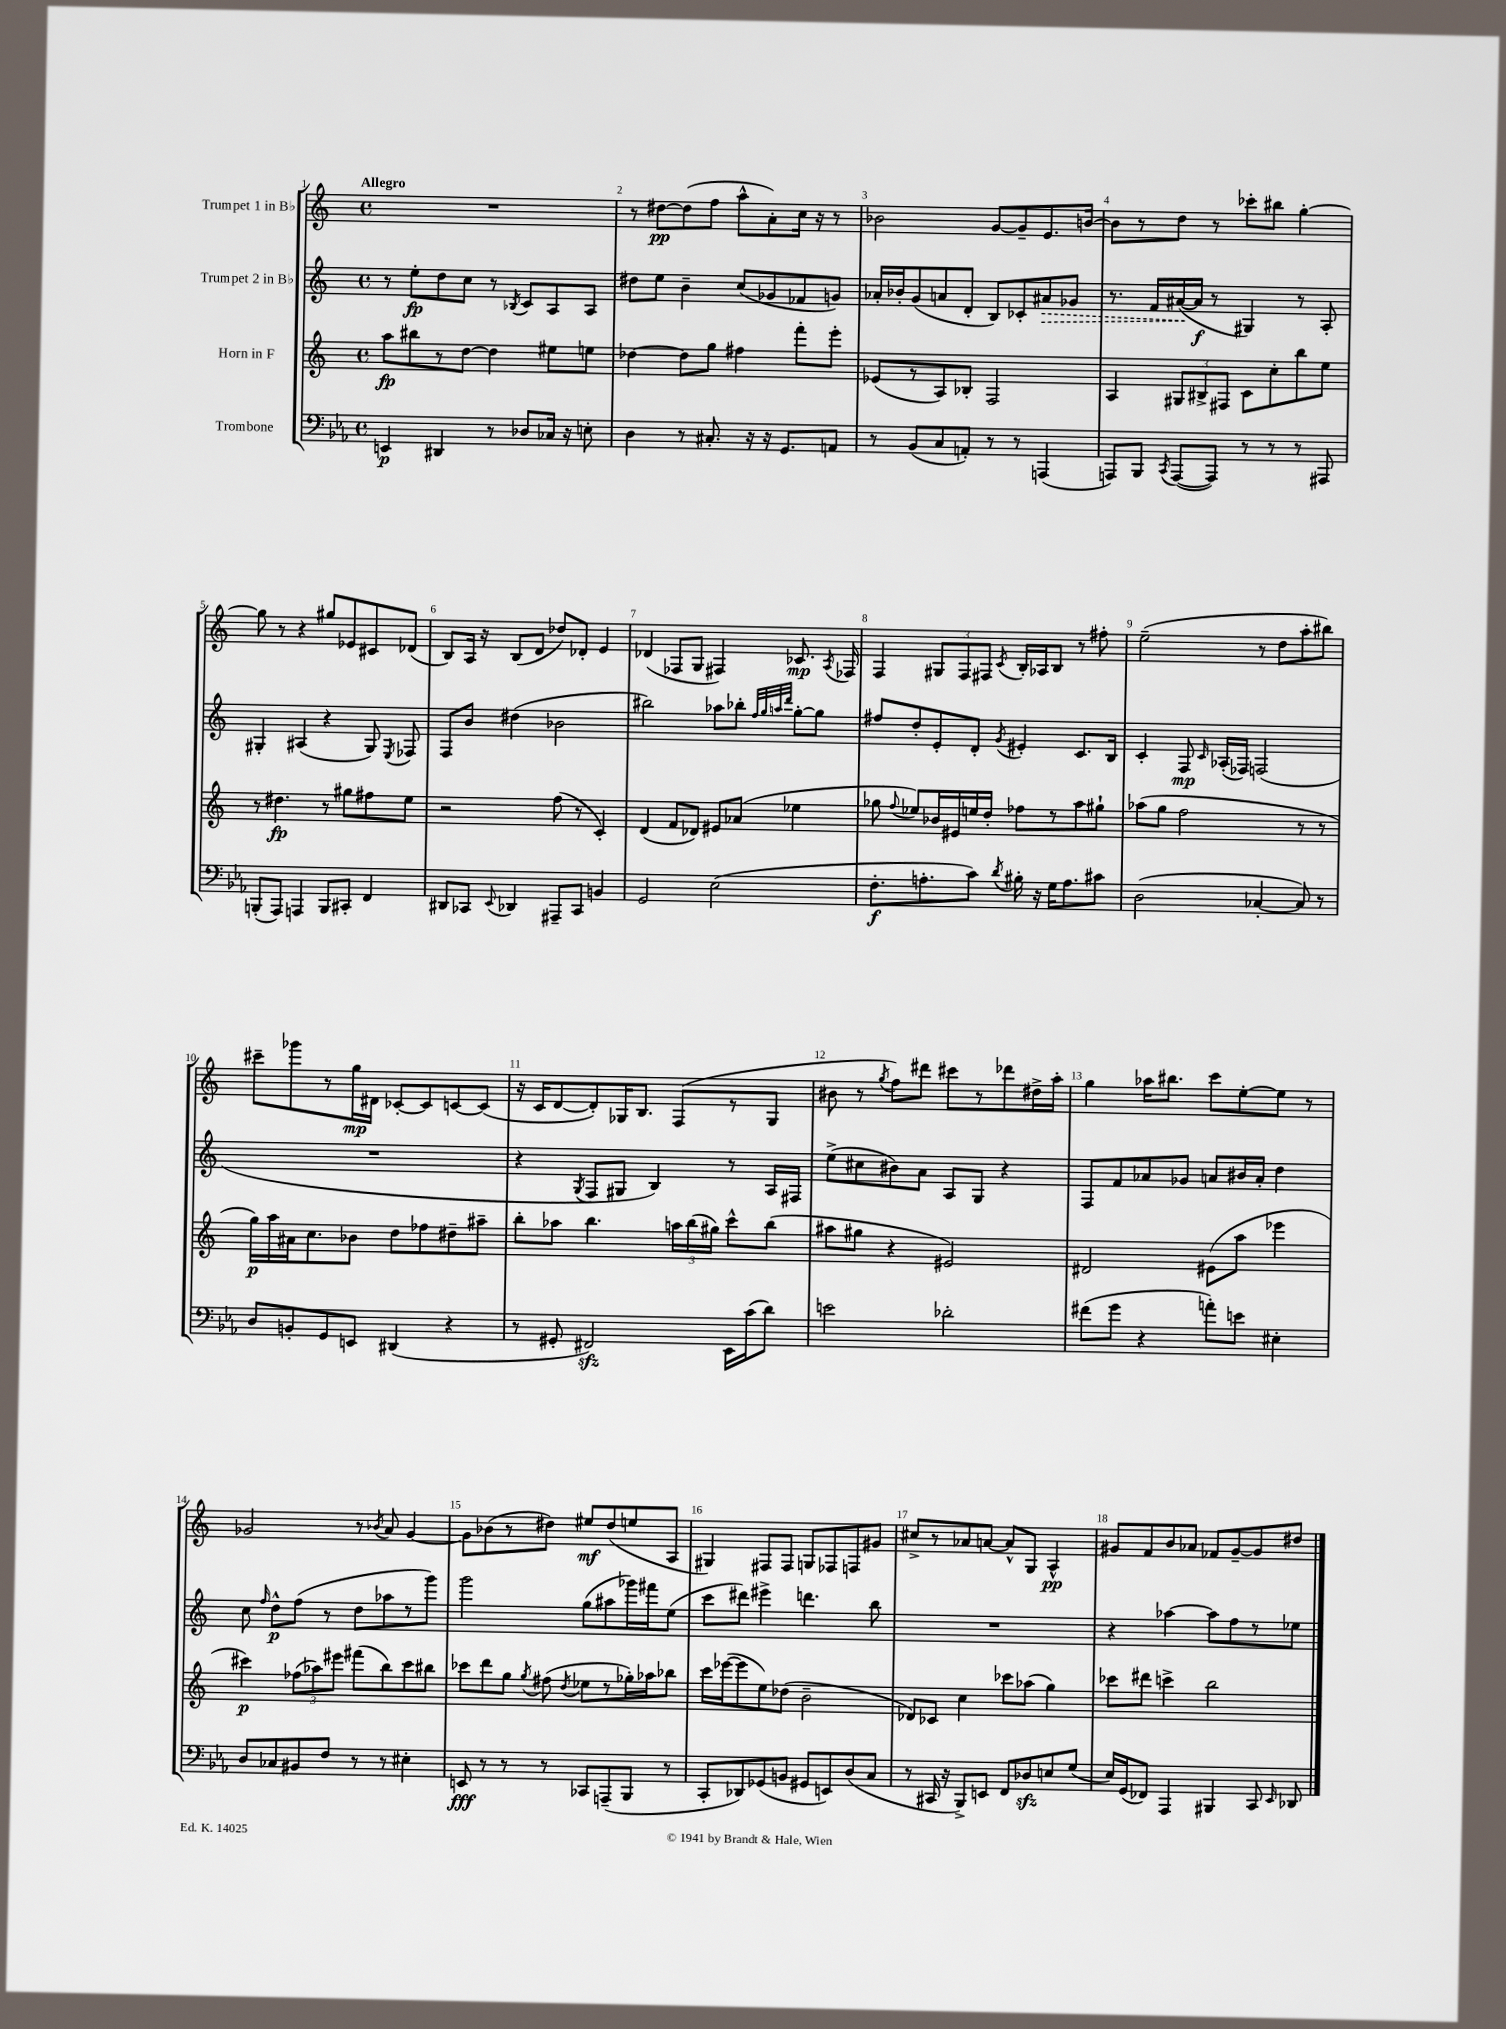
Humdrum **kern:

**kern	**kern	**kern	**kern
*staff4	*staff3	*staff2	*staff1
*clefF4	*clefG2	*clefG2	*clefG2
*k[b-e-a-]	*k[]	*k[]	*k[]
*M4/4	*M4/4	*M4/4	*M4/4
*met(c)	*met(c)	*met(c)	*met(c)
4EE/	8aa\L	8r	1r
.	8bb#\	8ee'\L	.
4DD#/	8r	8dd\	.
.	[8dd\J	8cc\J	.
8r	4dd\]	8r	.
.	.	8qB-/	.
8D-/L	.	8c/L	.
16C-/Jk	8ee#\L	8A/	.
16r	.	.	.
8E'\	8ee\J	8A/J	.
=	=	=	=
4D\	[4dd-\	8dd#\L	8r
.	.	8ee\J	[8dd#\L
8r	8dd-\]L	4b~\	(8dd#\]
8.C#'/	8gg\J	.	8ff\J
.	4ff#\	(8cc/L	8aa^^\L
16r	.	.	.
16r	.	8g-/	8a'\)
8.GG/L	.	.	.
.	8fff'\L	8f-/	16cc\Jk
.	.	.	16r
8AA/J	8eee'\J	8g/J)	8r
=	=	=	=
8r	(8e-/L	16a-'/LL	2b-\
.	.	16b-'/J	.
(8BB-/L	8r	(8g/	.
8C/	8A/)	8a/	.
8AA'/J)	8B-'/J	8d'/J	.
8r	2F/	8B/L)	[8g/L
8r	.	8c-'/	8g~/]
(4AAA/	.	8a#/	8.e/
.	.	8g-/J	.
.	.	.	[16b/Jk
=	=	=	=
8AAA/L)	4A/	8.r	8b\]L
8BBB-/J	.	.	8r
.	.	16f/LL	.
8qCC/	.	.	.
([8AAA/L	12G#/L	([16a#/	8dd\J
.	.	16a#/]JJ	.
.	12B#^/	.	.
8AAA/]J)	.	8r	8r
.	12F#/J	.	.
8r	8c\L	4G#/)	8ccc-'\L
8r	8cc'\	.	8bb#\J
8r	8bb\	8r	[4gg'\
8AAA#/	8ee\J	8A'/	.
=	=	=	=
(8BBB'/L	8r	4G#'/	8gg\]
8AAA-/J)	4.dd#\	.	8r
4AAA/	.	(4A#/	4r
8BBB/L	8r	4r	8gg#/L
8CC#'/J	8gg#\L	.	8e-/
4FF/	8ff#\	8G#/)	8c#/
.	.	8qE/	.
.	8ee\J	8F-/	(8d-/J
=	=	=	=
8DD#/L	2r	8F/L	8B/L)
8CC-/J	.	8b/J	16A/Jk
.	.	.	16r
8qqEE-/	.	.	.
4DD-/	.	(4dd#\	(8B/L
.	.	.	8d/J
8AAA#~/L	(8ff\	2b-\	8dd-/L)
8CC-/J	8r	.	8d-'/J
4BB/	4c'/)	.	4e/
=	=	=	=
2GG/	(4d/	2bb#\)	(4d-/
.	8f/L	.	8F-/L
.	8d-/J)	.	8G/J
(2E-\	8e#/L	8aa-\L	4F#/)
.	(8a-/J	8bb-'\J	.
.	.	32qqff/LLL	.
.	.	32qqgg/	.
.	.	32qqaa/	.
.	.	32qqddd/JJJ	.
.	4ee-\	[8gg'\L	8.c-/
.	.	8gg\]J	.
.	.	.	8qA/
.	.	.	16F-/
=	=	=	=
8.F'\L	8gg-\	8ff#/L	4F/
.	8qqff/	.	.
.	8ee-/L)	8dd'/	.
8.A'\	.	.	.
.	16b-/L	8e'/	12G#/L
.	16e#/	.	.
.	.	.	12F/
8c\J)	16ee/	8d'/J	.
.	.	.	12F#/J
.	16dd'/JJ	.	.
8qd/	.	8qg/	8qc/
16B#'\	8ff-\L	4e#'/	16B'/LL
16r	.	.	16A-/J
16G\LK	8r	.	8B/J
8.A\	.	.	.
.	8aa\	8.c/L	8r
8c#\J	8gg#`\J	.	8ff#'\
.	.	16B/Jk	.
=	=	=	=
(2D\	(8aa-\L	4c'/	(2ee~\
.	8gg\J	.	.
.	2ff\	8F/	.
.	.	16qqc/	.
.	.	(16A-'/LL	.
.	.	16F-/JJ)	.
[4C-'/	.	(2F/	8r
.	.	.	8dd\L
8C-/])	8r	.	8aa'\
8r	8r	.	8bb#\J)
=	=	=	=
8D/L	16gg\LL)	1r	8ccc#~\L
.	16aa\	.	.
8BB'/	16a#\J	.	8ggg-\
.	8.cc\	.	.
8GG/	.	.	8r
8EE/J	8b-\J	.	16gg\L
.	.	.	16d#\JJ
(4DD#/	8dd\L	.	[8c-'/L
.	8ff-\	.	8c-/]
4r	8dd#~\	.	[8c/
.	8aa#~\J	.	(8c/]J
=	=	=	=
8r	8bb'\L	4r	16r
.	.	.	16c/LK
8GG#'/	8aa-\J	.	[8d/
.	.	8qG/	.
2FF#/)	4.bb\	8F/L	8d'/])
.	.	8G#/J	16G-/K
.	.	.	8.B/J
.	.	4B/)	.
.	24aa\LL	.	(8F/L
.	(24bb\	.	.
.	24gg#\JJ)	.	.
16EE-\LL	8ccc^^\L	8r	8r
(16c\J	.	.	.
8d\J)	(8bb\J	16A/LL	8G-/J
.	.	16F#/JJ	.
=	=	=	=
2e\	8aa#\L	(8ee^\L	8b#\
.	8gg#\J	8cc#\	8r
.	.	.	8qgg/
.	4r	8b#\)	8ff\L)
.	.	8a\J	8ddd#\J
2d-'\	2e#/)	8A/L	8ccc#\L
.	.	8G/J	8r
.	.	4r	8ddd-\
.	.	.	16dd#^\L
.	.	.	16aa'\JJ
=	=	=	=
(8f#\L	2d#/	8F/L	4gg\
8g\J	.	8f/	.
4r	.	8a-/	16aa-\LK
.	.	.	8.bb#\J
.	.	8g-/J	.
8a'\L)	(8e#\L	8a/L	8ccc\L
8e\J	8aa\J	16b#/L	[8ee'\
.	.	16a'/JJ	.
4E#'\	4eee-\	4dd\	8ee\]J
.	.	.	8r
=	=	=	=
8D/L	4ccc#\)	8cc\	2g-/
.	.	16qqff/	.
8C-/	.	8dd^^\L	.
8BB#/	(12ff-\L	(8ff\J	.
.	12aa-\)	.	.
8F/J	.	8r	.
.	12eee#\J	.	.
8r	(8fff#\L	8dd\L	8r
.	.	.	8qb-/
8r	8bb\)	8aa-\	8a/
4E#'\	8ccc#\	8r	[4g-/
.	8bb#\J	8ggg\J)	.
=	=	=	=
8EE/	8ccc-\L	2ggg\	8g-\]L
8r	8ddd\	.	(8b-\
8r	8gg\J	.	8r
.	8qgg/	.	.
8r	(8ff#\	.	8dd#\J)
.	8qdd/	.	.
8CC-/L	8ee-\L	(8gg\L	8ee#/L
(8AAA~/	8r	8aa#\	(8dd#/
8BBB-/J	16gg-'\L)	16ggg-\L)	8ee/
.	16aa-\J	16fff#\J	.
8r	8bb-\J	(8ee\J	8A/J
=	=	=	=
8CC'/L	16ccc\LL	8ccc\L	4G#/)
.	([16eee-\J	.	.
8DD-/)	8eee-\]	8ddd#\J)	.
(8GG-/	8ee\)	4eee#^\	8F#/L
8BB/J	(8dd-\J	.	8F#/J
8GG#/L	2b~\	4.ddd\	8G/L
8EE/)	.	.	8F-/
(8D/	.	.	8F/
8C/J	.	8bb\	8g#/J
=	=	=	=
8r	8d-/L)	1r	8cc#^/L
16CC#/	8c-/J	.	8r
16r	.	.	.
8BBB-^/L)	4cc\	.	8a-/
8EE/J	.	.	[8a/J
8FF/L	8ccc-\L	.	8a^^/]L
8D-/	(8aa-\J	.	8G/J
8E/	4gg\)	.	4A^^/
(8G/J	.	.	.
=	=	=	=
16E-/LL)	8ccc-\L	4r	8g#/L
(16GG/J	.	.	.
8FF-/J)	8ddd#\J	.	8f/
4AAA-/	4ccc^\	[4aa-\	8b/
.	.	.	8a-/J
4BBB#/	2bb\	8aa-\]L	8f-/L
.	.	8ff\	[8g#~/
8CC/	.	8r	8g#/]
16qqEE-/	.	.	.
8DD-/	.	8ee-\J	8dd#/J
==	==	==	==
*-	*-	*-	*-
